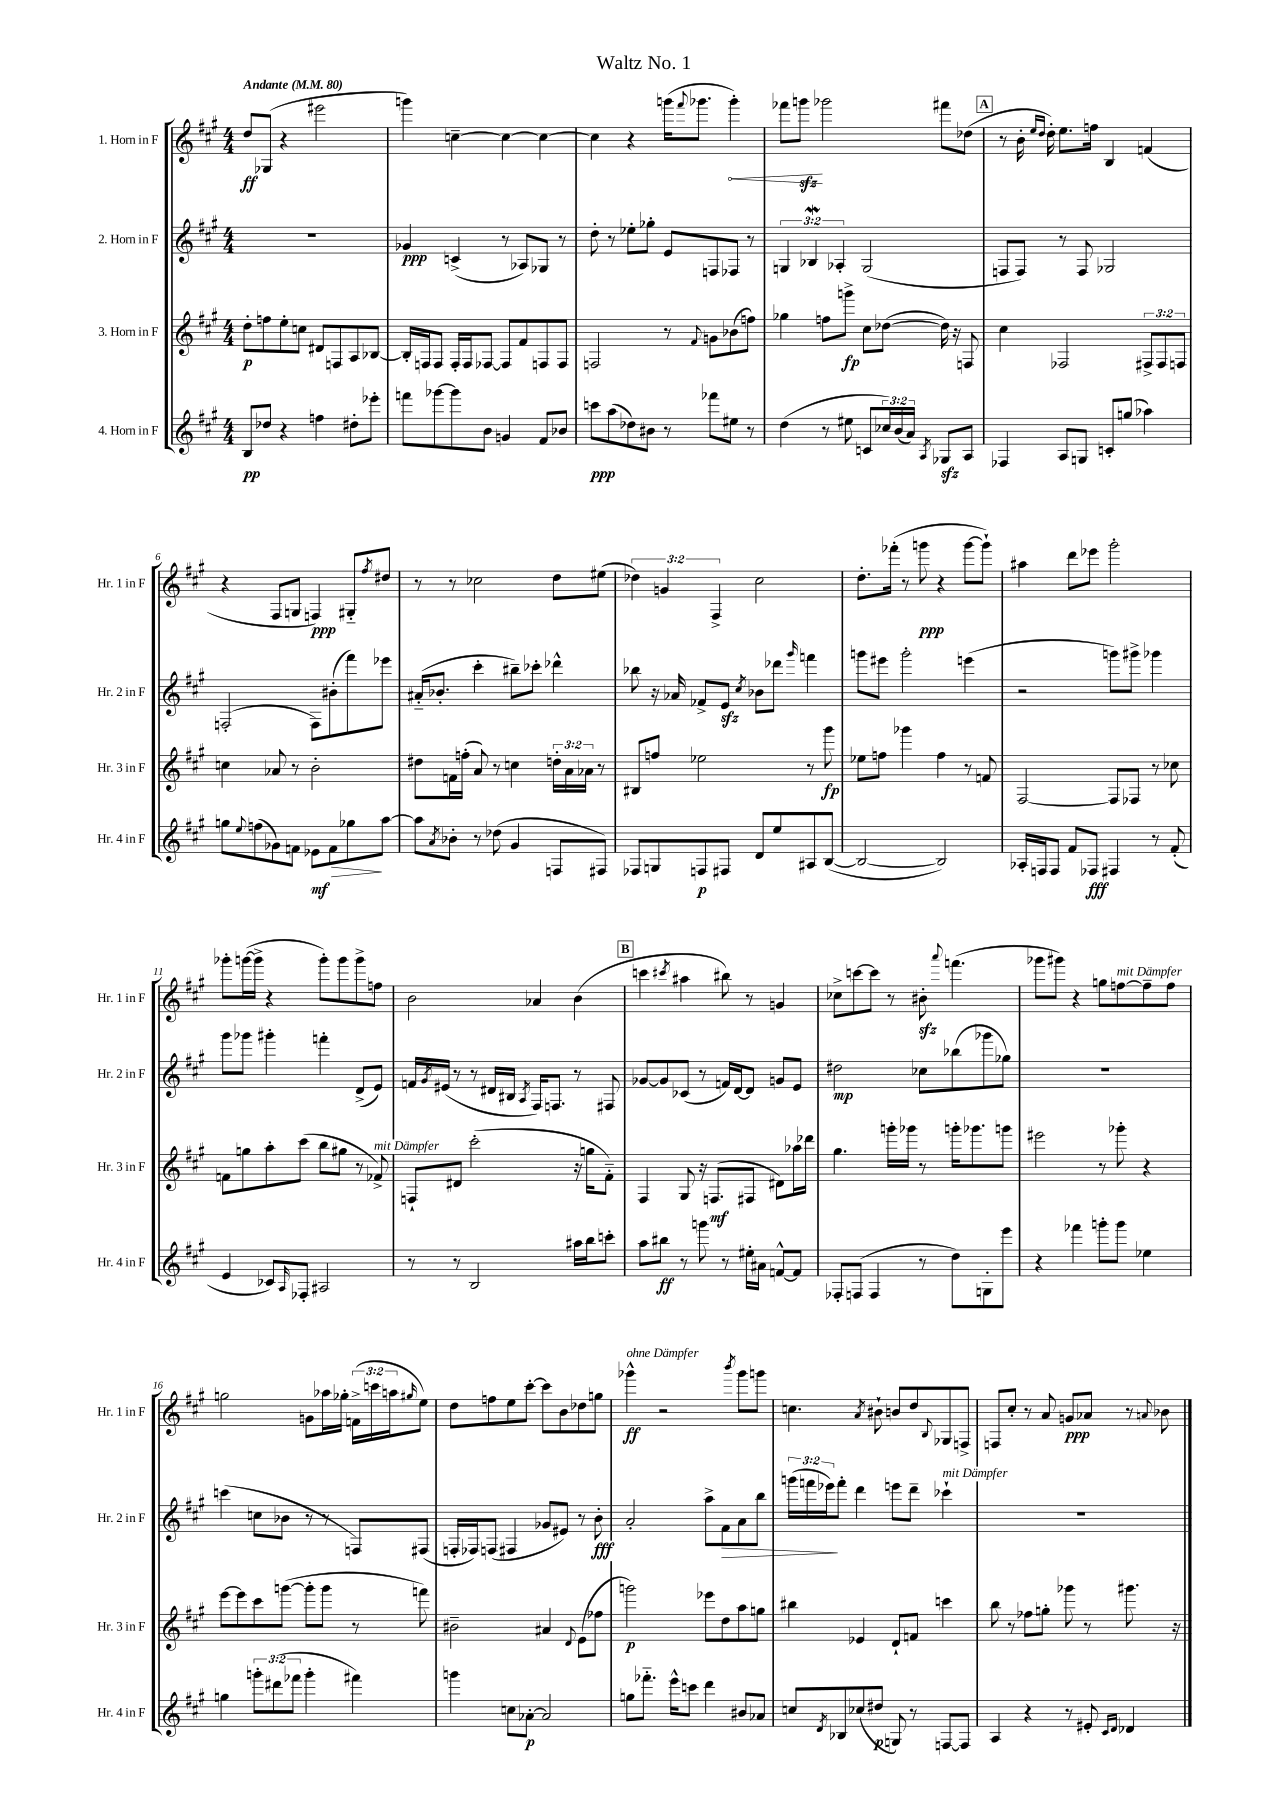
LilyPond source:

\header { title = "Waltz No. 1" }
<<
\new StaffGroup <<
\new Staff = "s0" \with { instrumentName = "1. Horn in F" shortInstrumentName = "Hr. 1 in F" } {
    \clef treble \key a \major \numericTimeSignature \time 4/4 \override Staff.TupletNumber.text = #tuplet-number::calc-fraction-text \tempo "Andante" 4 = 80
    d''8\ff ges8( r4 eis'''2 |
    g'''4) c''4~-- c''4~ c''4~ |
    c''4 r4 g'''16( \appoggiatura { fis'''8 } ges'''8. \once \override Hairpin.circled-tip = ##t ges'''4-.\<) |
    fes'''8 g'''8\sfz\! ges'''2 fis'''8 des''8( |
    \mark \markup { \box "A" } r8 b'16-. \grace { e''16 d''16 } d''16-.) e''8. f''16 b4 f'4( |
    r4 fis8 g8 f4\ppp) gis8-_ \acciaccatura { fis''8 } dis''8 |
    r8 r8 ces''2 d''8 eis''8( |
    \tuplet 3/2 { des''4) g'4 fis4-> } cis''2 |
    d''8.-. fes'''16-.( r8 g'''8\ppp r4 g'''8~ g'''8-!) |
    ais''4 d'''8 ees'''8 gis'''2-. |
    ges'''8-. g'''16~( g'''16-> r4 g'''8-.) g'''8 g'''8-> f''8 |
    b'2 aes'4 b'4( |
    \mark \markup { \box "B" } c'''4 \acciaccatura { cis'''8 } ais''4 bis''8) r8 g'4 |
    ces''8-> c'''8~ c'''8 r8 bis'8-.\sfz \appoggiatura { a'''8 } f'''4.( |
    ges'''8 gis'''8) r4 g''8 f''8~^\markup { \italic "mit Dämpfer" } f''8-- f''8 |
    g''2 g'8 aes''16 ges''16-. \tuplet 3/2 { f'16->( c'''16 a''16 } \grace { gis''16 } e''8) |
    d''8 f''8 e''8 cis'''8~-. cis'''8 b'8 des''8 g''8 |
    ges'''4-^\ff^\markup { \italic "ohne Dämpfer" } r2 \acciaccatura { b'''8 } ges'''8 g'''8 |
    c''4. \acciaccatura { a'8 } bis'8-! b'8 d''8 \appoggiatura { b8 } ges8 f8-> |
    f8 cis''8-. r8 a'8 g'8\ppp aes'8 r8 \appoggiatura { a'8 } bes'8 \bar "|." |
}
\new Staff = "s1" \with { instrumentName = "2. Horn in F" shortInstrumentName = "Hr. 2 in F" } {
    \clef treble \key a \major \numericTimeSignature \time 4/4 \override Staff.TupletNumber.text = #tuplet-number::calc-fraction-text
    R1 |
    ges'4\ppp c'4->( r8 aes8) ges8 r8 |
    d''8-. r8 ees''8-. ges''8-. e'8 f8 fes8 r8 |
    \tuplet 3/2 { g4 bes4\mordent aes4-. } g2( |
    \mark \markup { \box "A" } f8 f8) r8 f8 ges2 |
    f2-.( f8) bis'8-.( fis'''8) ees'''8 |
    ais'16-_( bes'8.-. cis'''4-. bis''8--) ces'''8-. des'''4-^ |
    bes''8 r16 aes'16 fes'8-> e'8\sfz \acciaccatura { cis''8 } bes'8 des'''8 \grace { gis'''16 } f'''4 |
    g'''8 eis'''8 g'''2-. e'''4( |
    r2 g'''8) gis'''8-> ges'''4 |
    gis'''8 ges'''8 gis'''4-. f'''4-. d'8->( e'8) |
    f'16 \acciaccatura { gis'8 } eis'16( r8 r8 dis'16 bis16 \acciaccatura { a8 } fis16) f8. r8 fis8 |
    \mark \markup { \box "B" } ges'8~ ges'8 ces'8( r8 f'16) d'16~ d'8 g'8 e'8 |
    dis''2\mp ces''8 bes''8( ges'''8 ges''8) |
    R1 |
    c'''4( c''8 bes'8 r8 r8 f8) fis8( |
    f16-. fes16) f8( fis4 ges'8 eis'8) r8 b'8-.\fff |
    a'2-. a''8-> fis'8\> a'8 b''8 |
    \tuplet 3/2 { g'''16( f'''16 ees'''16\!) } f'''8-. d'''4 e'''8 d'''8-- ces'''4-!^\markup { \italic "mit Dämpfer" } |
    R1 \bar "|." |
}
\new Staff = "s2" \with { instrumentName = "3. Horn in F" shortInstrumentName = "Hr. 3 in F" } {
    \clef treble \key a \major \numericTimeSignature \time 4/4 \override Staff.TupletNumber.text = #tuplet-number::calc-fraction-text
    d''8-.\p f''8 e''8-. c''8 dis'8 f8 a8 bes8~ |
    bes16-. f16 f8 f16-. f16 fes8~ fes8 fis'8 f8 f8 |
    f2 r8 \appoggiatura { fis'8 } g'8 bes'8( f''8) |
    ges''4 f''8 g'''8->\fp cis''8 des''8~( des''16) r16 f8 |
    \mark \markup { \box "A" } cis''4 fes2 \tuplet 3/2 { fis8-> fis8 f8 } |
    c''4 aes'8 r8 b'2-. |
    dis''8 f'16 f''16-.( a'8) r8 c''4 \tuplet 3/2 { d''16-. a'16 aes'16 } r8 |
    bis8 f''8 ees''2 r8 gis'''8\fp |
    ees''8 f''8 ges'''4 f''4 r8 f'8 |
    fis2~ fis8 fes8 r8 ces''8 |
    f'8 g''8 a''8-. cis'''8( b''8 gis''8 r8 fes'8->^\markup { \italic "mit Dämpfer" }) |
    f8-! dis'8 cis'''2-.( r16 g''16 fis'8-_) |
    \mark \markup { \box "B" } fis4 gis8 r16 f8.\mf( fis8 dis'8) aes''16 des'''16 |
    gis''4. g'''16-. ges'''16 r8 g'''16-. ges'''8. g'''8 |
    eis'''2 r8 ges'''8-. r4 |
    e'''8~ e'''8 cis'''8 g'''8~( g'''8-. g'''8 r8 f'''8) |
    bis'2-- ais'4 \appoggiatura { d'8 } e'8( fes''8 |
    g'''2\p) ees'''8 d''8 a''8 g''8 |
    bis''4 ees'4 d'8-! f'8 c'''4 |
    b''8 r8 fes''8 g''8-. ges'''8 r8 gis'''8. r16 \bar "|." |
}
\new Staff = "s3" \with { instrumentName = "4. Horn in F" shortInstrumentName = "Hr. 4 in F" } {
    \clef treble \key a \major \numericTimeSignature \time 4/4 \override Staff.TupletNumber.text = #tuplet-number::calc-fraction-text
    b8\pp des''8 r4 f''4 dis''8-. ees'''8-. |
    f'''8 ges'''8~ ges'''8 b'8 g'4 fis'8 bes'8 |
    c'''8\ppp a''8( des''8) bis'8 r8 fes'''8 eis''8 r8 |
    d''4( r8 eis''8 c'8 \tuplet 3/2 { ces''16) b'16( a'16) } \acciaccatura { a8 } ges8\sfz a8 |
    \mark \markup { \box "A" } fes4 a8 g8 c'8-. g''8( aes''4) |
    g''8 \appoggiatura { e''8 } f''8( ges'8) f'8 ees'8\mf\> f'8 ges''8\! a''8~ |
    a''8 \acciaccatura { a'8 } bes'8-. r8 des''8( gis'4 f8 fis8) |
    fes8 g8 f8\p fis8 d'8 e''8 ais8 b8~( |
    b2~ b2) |
    aes16-. f16 f8 fis'8 fes8\fff fis4 r8 fis'8-.( |
    e'4 ces'8) \grace { a16 } fes8-. ais2 |
    r8 r8 b2 ais''16 b''16 c'''8-. |
    \mark \markup { \box "B" } a''8 bis''8\ff r8 g'''8 r8 eis''16-. ais'16 f'8~-^ f'8 |
    fes8-. f8( f4 r8 d''8) g8-. e'''8 |
    r4 fes'''4 g'''8-. g'''8 ees''4 |
    g''4 \tuplet 3/2 { g'''8-. dis'''8( fes'''8 } g'''4-. fis'''4) |
    g'''4 c''8 aes'8~-.\p aes'2 |
    g''8 fes'''8.-_ e'''16-^ c'''8 d'''4 bis'8 aes'8 |
    c''8 \acciaccatura { d'8 } bes8 ces''8( dis''8\p g8) r8 f8~ f8 |
    a4 r4 r8 eis'8-. \grace { cis'16 d'16 } des'4 \bar "|." |
}
>>
>>
